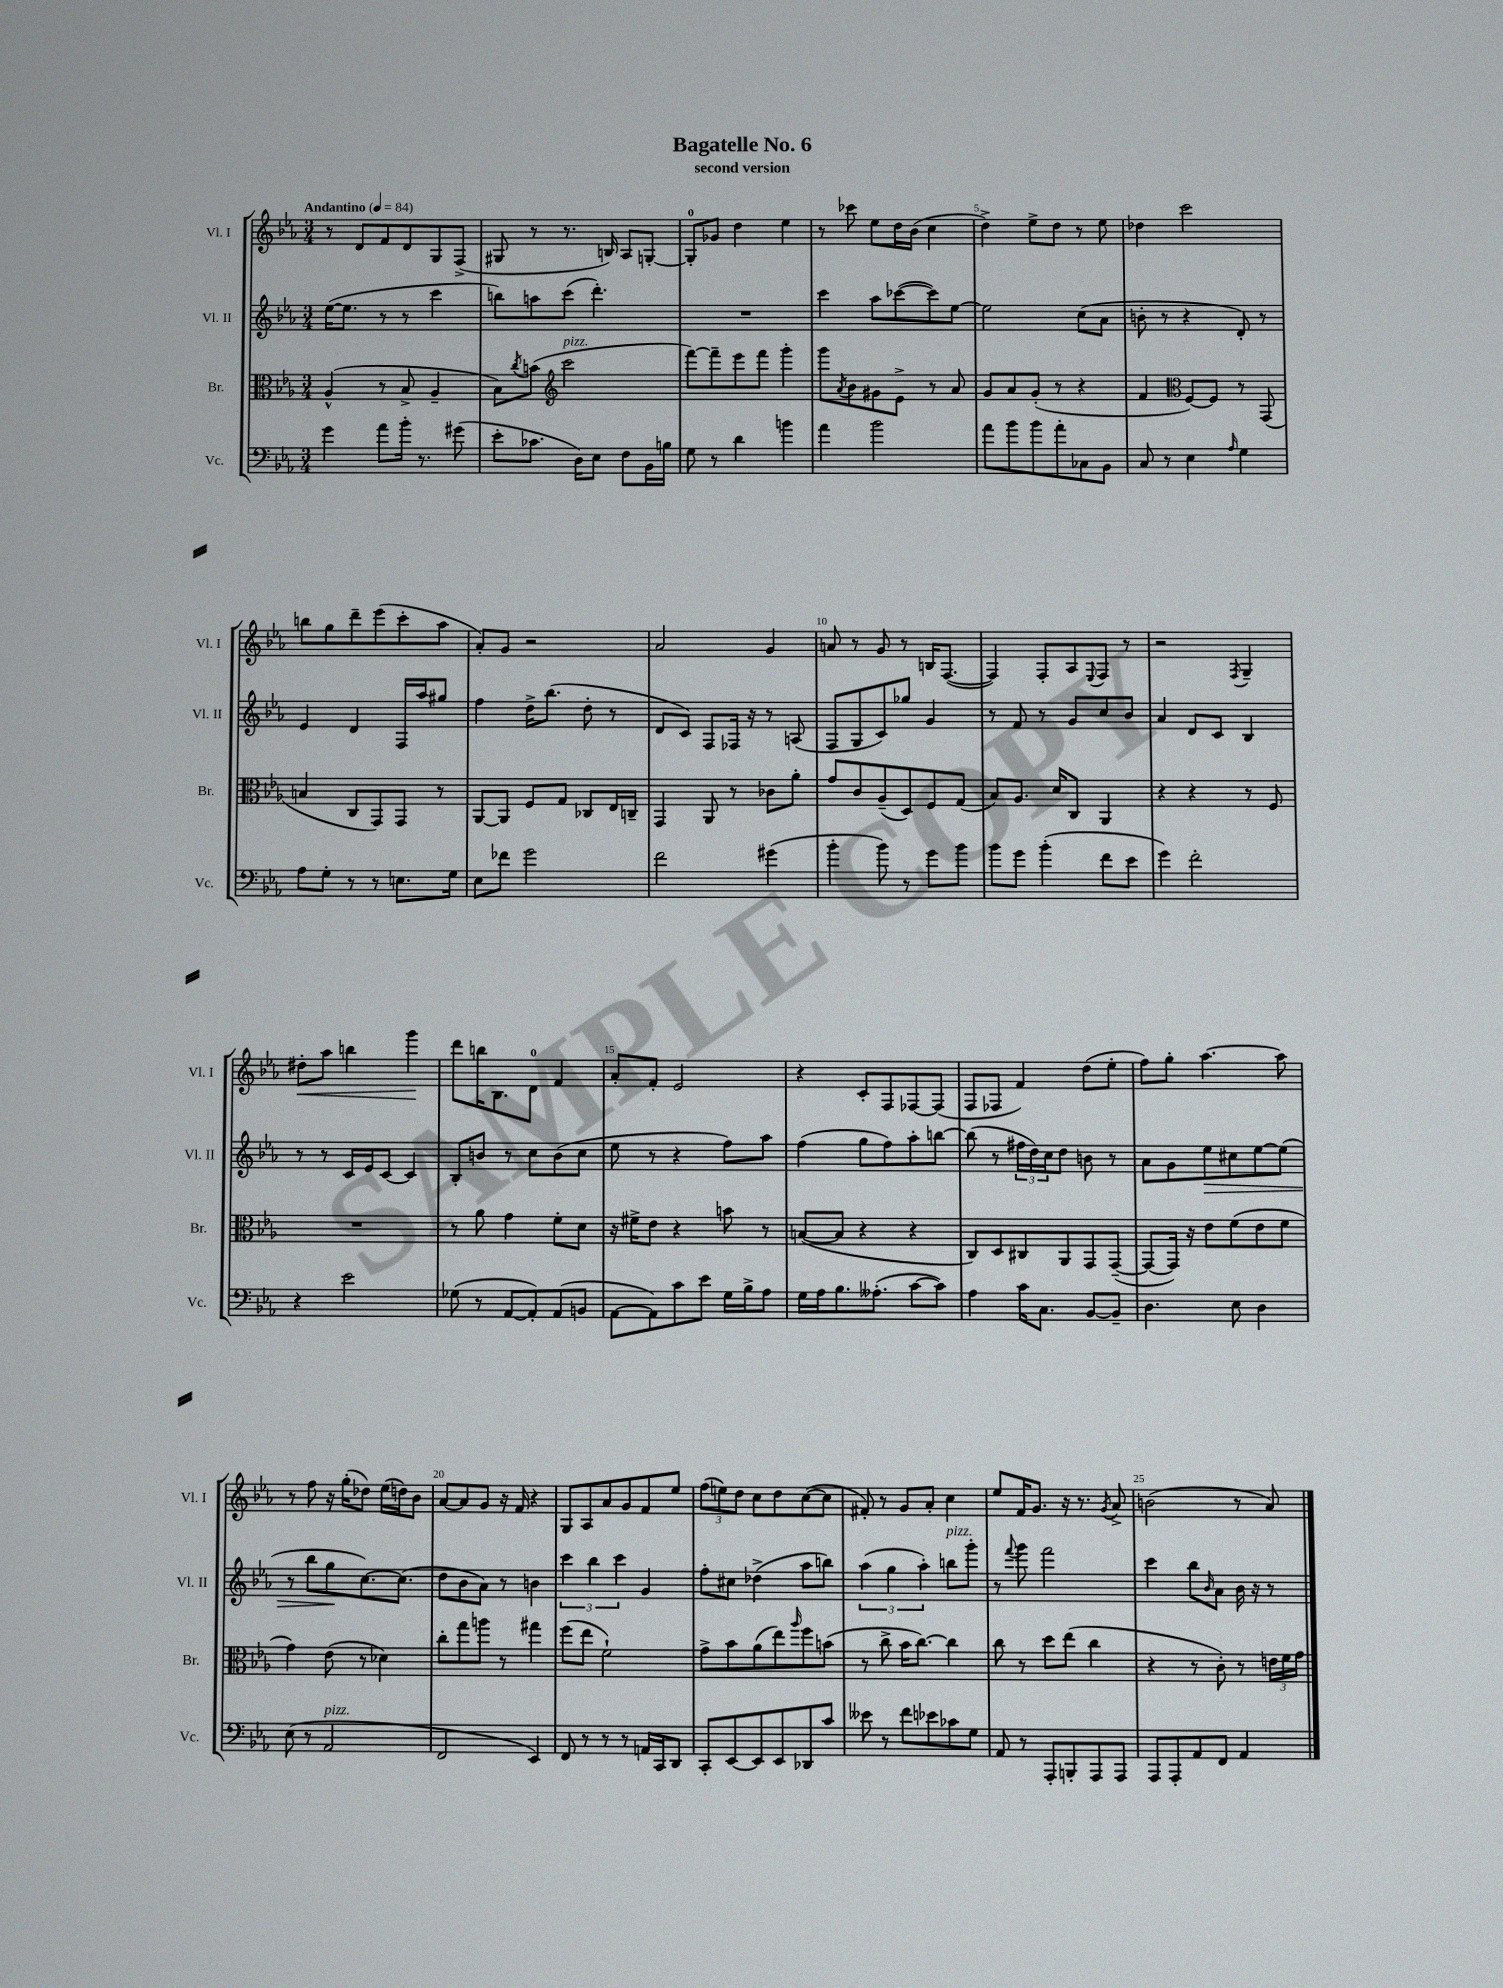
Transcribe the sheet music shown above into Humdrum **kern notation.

**kern	**kern	**kern	**dynam	**kern	**dynam
*part4	*part3	*part2	*part2	*part1	*part1
*staff4	*staff3	*staff2	*staff2	*staff1	*staff1
*I"Vc.	*I"Br.	*I"Vl. II	*	*I"Vl. I	*
*I'Vc.	*I'Br.	*I'Vl. II	*	*I'Vl. I	*
*clefF4	*clefC3	*clefG2	*	*clefG2	*
*k[b-e-a-]	*k[b-e-a-]	*k[b-e-a-]	*	*k[b-e-a-]	*
*M3/4	*M3/4	*M3/4	*	*M3/4	*
*MM84	*MM84	*MM84	*	*MM84	*
=1	=1	=1	=1	=1	=1
!	!	!	!	!LO:TX:a:B:t=Andantino	!
4g\	(4A-^^/	([16ee-\KL	.	8r	.
.	.	8.ee-\J]	.	.	.
.	.	.	.	8d/L	.
8a-\L	8r	8r	.	8f/	.
16b-'\Jk	8B-^/	8r	.	8d/	.
8.r	.	.	.	.	.
.	4A-~/	4ccc\	.	8G/	.
(8g#X\	.	.	.	(8F^/J	.
=2	=2	=2	=2	=2	=2
8e-'\L	8B-\L)	8bbn\L)	.	8G#X/	.
.	8qcc/	.	.	.	.
8.c-X\J	(8bn\J	8aan\	.	8r	.
*	*clefG2	*	*	*	*
!	!LO:TX:a:i:t=pizz.	!	!	!	!
.	2ccc\	(8ccc\J	.	8.r	.
16D\KL)	.	.	.	.	.
8E-\J	.	4.ddd'\)	.	.	.
.	.	.	.	16Bn/)	.
8F\L	.	.	.	8A-/L	.
16BB-\L	.	.	.	[8Gn'/J	.
16Bn\JJ	.	.	.	.	.
=3	=3	=3	=3	=3	=3
8G\	[8fff\L)	2.r	.	8G'/L]	.
8r	8fff~\]	.	.	8g-X/J	.
4d\	8eee-\	.	.	4dd\	.
.	8fff\J	.	.	.	.
4bn\	4ggg'\	.	.	4ee-\	.
=4	=4	=4	=4	=4	=4
4a-\	8ggg\L	4ccc\	.	8r	.
.	8qa-/	.	.	.	.
.	8b-\	.	.	8ccc-X\	.
2b-\	8g#X\	8aa-\L	.	8ee-\L	.
.	8e-^\J	([8ccc-X\	.	16dd\L	.
.	.	.	.	(16b-\JJ	.
.	8r	8ccc-\])	.	4cc\	.
.	8a-/	[8ee-\J	.	.	.
=5	=5	=5	=5	=5	=5
8a-\L	8g/L	2ee-\]	.	4dd^\)	.
8b-\	8a-/	.	.	.	.
8b-\	(8g'/J	.	.	8ee-^\L	.
8a-'\	8r	.	.	8dd\J	.
8C-X\	4r	(8cc\L	.	8r	.
8BB-\J	.	8a-\J	.	8ee-\	.
=6	=6	=6	=6	=6	=6
8C/	4f/	8bn'\	.	4dd-X\	.
8r	.	8r	.	.	.
*	*clefC3	*	*	*	*
4E-\	[8F/L)	4r	.	2ccc\	.
.	8F/J]	.	.	.	.
16qqA-/	.	.	.	.	.
4G\	8r	8d'/)	.	.	.
.	(8GG/	8r	.	.	.
!!LO:LB:g=z
=7	=7	=7	=7	=7	=7
8A-\L	4Bn/	4e-/	.	8bbn\L	.
8G'\J	.	.	.	8gg\	.
8r	8C/L	4d/	.	8ddd~\	.
8r	8GG/)	.	.	(8eee-\	.
8.En\L	8GG/J	16F/LL	.	8ccc'\	.
.	.	16aa-/J	.	.	.
.	8r	8gg#X/J	.	8aa-\J	.
16G\Jk	.	.	.	.	.
=8	=8	=8	=8	=8	=8
8E-\L	[8AA-/L	4ff\	.	8a-'/L)	.
8f-X\J	8AA-/J]	.	.	8g/J	.
2g\	8F/L	16dd^\KL	.	2r	.
.	.	(8.bb-\J	.	.	.
.	8G/J	.	.	.	.
.	8C-X/L	8dd'\	.	.	.
.	16E-/L	8r	.	.	.
.	16Cn~/JJ	.	.	.	.
=9	=9	=9	=9	=9	=9
2f\	4GG/	8d/L	.	2a-/	.
.	.	8c/J)	.	.	.
.	8AA-/	8F/L	.	.	.
.	8r	16F-X/Jk	.	.	.
.	.	16r	.	.	.
(4g#X\	8c-X\L	8r	.	4g/	.
.	8a-'\J	(8An/	.	.	.
=10	=10	=10	=10	=10	=10
4b-'\	8g/L	8F/L	.	8an/	.
.	8c/	8G/	.	8r	.
8b-\)	(8A-~/	8c/)	.	8g/	.
8r	8D/)	8gg-X/J	.	8r	.
8g\L	8F/	4g/	.	16Bn/KL	.
.	.	.	.	([8.F/J	.
8b-\J	(8G/J	.	.	.	.
=11	=11	=11	=11	=11	=11
8b-\L	8B-/L)	8r	.	4F/])	.
8g\J	8.A-/J	8f/	.	.	.
(4b-'\	.	8r	.	8F'/L	.
.	16d/KL	.	.	.	.
.	8C/J	8g/L	.	8A-/	.
.	.	.	.	8qqE-/	.
8f\L	4AA-/	8cc/	.	8F/J	.
8e-\J	.	8b-/J	.	8r	.
=12	=12	=12	=12	=12	=12
4g\)	4r	4a-/	.	2r	.
2f'\	4r	8d/L	.	.	.
.	.	8c/J	.	.	.
.	.	.	.	8qF/	.
.	8r	4B-/	.	4G~/	.
.	8F/	.	.	.	.
!!LO:LB:g=z
=13	=13	=13	=13	=13	=13
!	!	!	!	!	!LO:HP:b
4r	2.r	8r	.	8dd#X'\L	<
.	.	8r	.	8aa-\J	.
2e-\	.	16c/LL	.	4bbn\	.
.	.	16e-/J	.	.	.
.	.	[8c/J	.	.	.
.	.	4c/]	.	4ggg\	.
.	.	.	.	.	[
=14	=14	=14	=14	=14	=14
(8G-X\	8r	8B-'/L	.	8ddd\L	.
8r	8a-\	8bn/J	.	16bbn\K	.
.	.	.	.	8.B-\	.
[8AA-/L	4g\	8r	.	.	.
8AA-'/])	.	8cc\L	.	8d\J	.
(8AA-/	8f'\L	(8b\	.	4f/	.
8BBn/J	8d\J	8cc\J	.	.	.
=15	=15	=15	=15	=15	=15
[8AA-\L	16r	8ee-\	.	8a-'/L	.
.	16f#X^\KL	.	.	.	.
8AA-\])	8e-\J	8r	.	8f'/J	.
8c\	4r	4r	.	2e-/	.
8e-\J	.	.	.	.	.
16G\LL	8bn\	8ff\L)	.	.	.
16B-^\J	.	.	.	.	.
8A-\J	8r	8aa-\J	.	.	.
=16	=16	=16	=16	=16	=16
16G\LL	([8Bn/L	(4ff\	.	4r	.
16A-\J	.	.	.	.	.
8.B-\	8B/J]	.	.	.	.
.	4r	8gg\L	.	8c'/L	.
(8.A--X'\J	.	.	.	.	.
.	.	8ff\)	.	8F/	.
[8c\L	4r	8aa-'\	.	[8F-X/	.
8c\J])	.	[8bbn\J	.	(8F-/J]	.
=17	=17	=17	=17	=17	=17
4A-\	8C/L)	(8bb\]	.	8F/L	.
.	8D/	8r	.	8F-X/J	.
16c\KL	8C#X/	24ff#X\LL	.	4f/)	.
.	.	24dd\)	.	.	.
8.C\J	.	.	.	.	.
.	.	24cc\J	.	.	.
.	8AA-/	8dd\J	.	.	.
[8BB-/L	8GG/	8bn\	.	(8dd\L	.
8BB-~/J]	([8GG~/J	8r	.	8ee-'\J	.
=18	=18	=18	=18	=18	=18
4.D\	8GG/L_	8a-\L	.	8ff\L)	.
.	16GG/Jk])	8g\	.	8gg'\J	.
.	16r	.	.	.	.
!	!	!	!LO:HP:b	!	!
.	8e-\L	8ee-\	>	[4.aa-\	.
8E-\	(8f\	8cc#X\	.	.	.
4D\	8e-\	[8ee-\	.	.	.
.	8f\J	(8ee-\J]	.	8aa-\]	.
!!LO:LB:g=z
=19	=19	=19	=19	=19	=19
(8E-\	4g\)	8r	.	8r	.
8r	.	8bb-\L	.	8ff\	.
!LO:TX:a:i:t=pizz.	!	!	!	!	!
2AA-/	(8e-\	8gg\	.	16r	.
.	.	.	.	(16gg'\KL	.
.	8r	[8.cc\)	]	8dd-X\J)	.
.	4d-X\)	.	.	(16ee-\LL	.
.	.	(8.cc\J]	.	16ddn\J)	.
.	.	.	.	8b-\J	.
=20	=20	=20	=20	=20	=20
2FF/	8cc'\L	8dd\L	.	[8a-/L	.
.	8gg\	8b-\	.	8a-/]	.
.	8aan\J	8a-\J)	.	8g/J	.
.	8r	8r	.	16r	.
.	.	.	.	16f/	.
4EE-/)	4gg#X\	4bn\	.	4r	.
=21	=21	=21	=21	=21	=21
8FF/	(8ff\L	6ccc\	.	8G/L	.
8r	8ee-\J	.	.	8A-/	.
.	.	6bb-\	.	.	.
8r	2f`\)	.	.	8a-/	.
.	.	6ccc\	.	.	.
8r	.	.	.	8g/	.
16AAn/LL	.	4g/	.	8f/	.
16CC/J	.	.	.	.	.
8DD/J	.	.	.	8ee-/J	.
=22	=22	=22	=22	=22	=22
8CC'/L	8g^\L	8ff'\L	.	(12ff\L	.
.	.	.	.	12een\)	.
[8EE-/	8b-\	8cc#X\J	.	.	.
.	.	.	.	12dd\J	.
8EE-/]	(8a-\	(4dd-X^\	.	8cc\L	.
8EE-/	8ee-\)	.	.	8dd\	.
.	16qqaa-/	.	.	.	.
8DD-X/	8ff\	8aa-\L	.	([8cc\	.
8c/J	(8bn\J	8bbn\J)	.	8cc\J]	.
=23	=23	=23	=23	=23	=23
8e--X\	8r	(6aa-\	.	8f#X'/)	.
8r	8cc^\	.	.	8r	.
.	.	6gg\	.	.	.
8f\L	16b-\KL	.	.	8g/L	.
.	[8.cc\J)	.	.	.	.
.	.	6aa-'\)	.	.	.
8e-X\	.	.	.	8a-'/J	.
!	!	!LO:TX:a:i:t=pizz.	!	!	!
8c-X\	4cc\]	8bbn\L	.	4cc\	.
8G\J	.	8ggg'\J	.	.	.
=24	=24	=24	=24	=24	=24
8AA-/	8cc\	8r	.	8ee-/L	.
.	.	8qqfff/	.	.	.
8r	8r	8ggg\	.	16f/K	.
.	.	.	.	8.g/J	.
8AAA-'/L	8dd\L	2fff\	.	.	.
8BBBn'/	(8ee-\J	.	.	16r	.
.	.	.	.	8.r	.
8AAA-/	4cc\	.	.	.	.
.	.	.	.	8qg/	.
8AAA-/J	.	.	.	8a-^/	.
=25	=25	=25	=25	=25	=25
8AAA-/L	4r	4ccc\	.	(2bn\	.
8AAA-'/	.	.	.	.	.
8AA-/	8r	8bb-\L	.	.	.
.	.	16qqb-/	.	.	.
8FF/J	8c'\)	8a-\J	.	.	.
4AA-/	8r	16b-\	.	8r	.
.	.	16r	.	.	.
.	24en\LL	8r	.	8a-/)	.
.	24f\	.	.	.	.
.	24g\JJ	.	.	.	.
==	==	==	==	==	==
*-	*-	*-	*-	*-	*-
